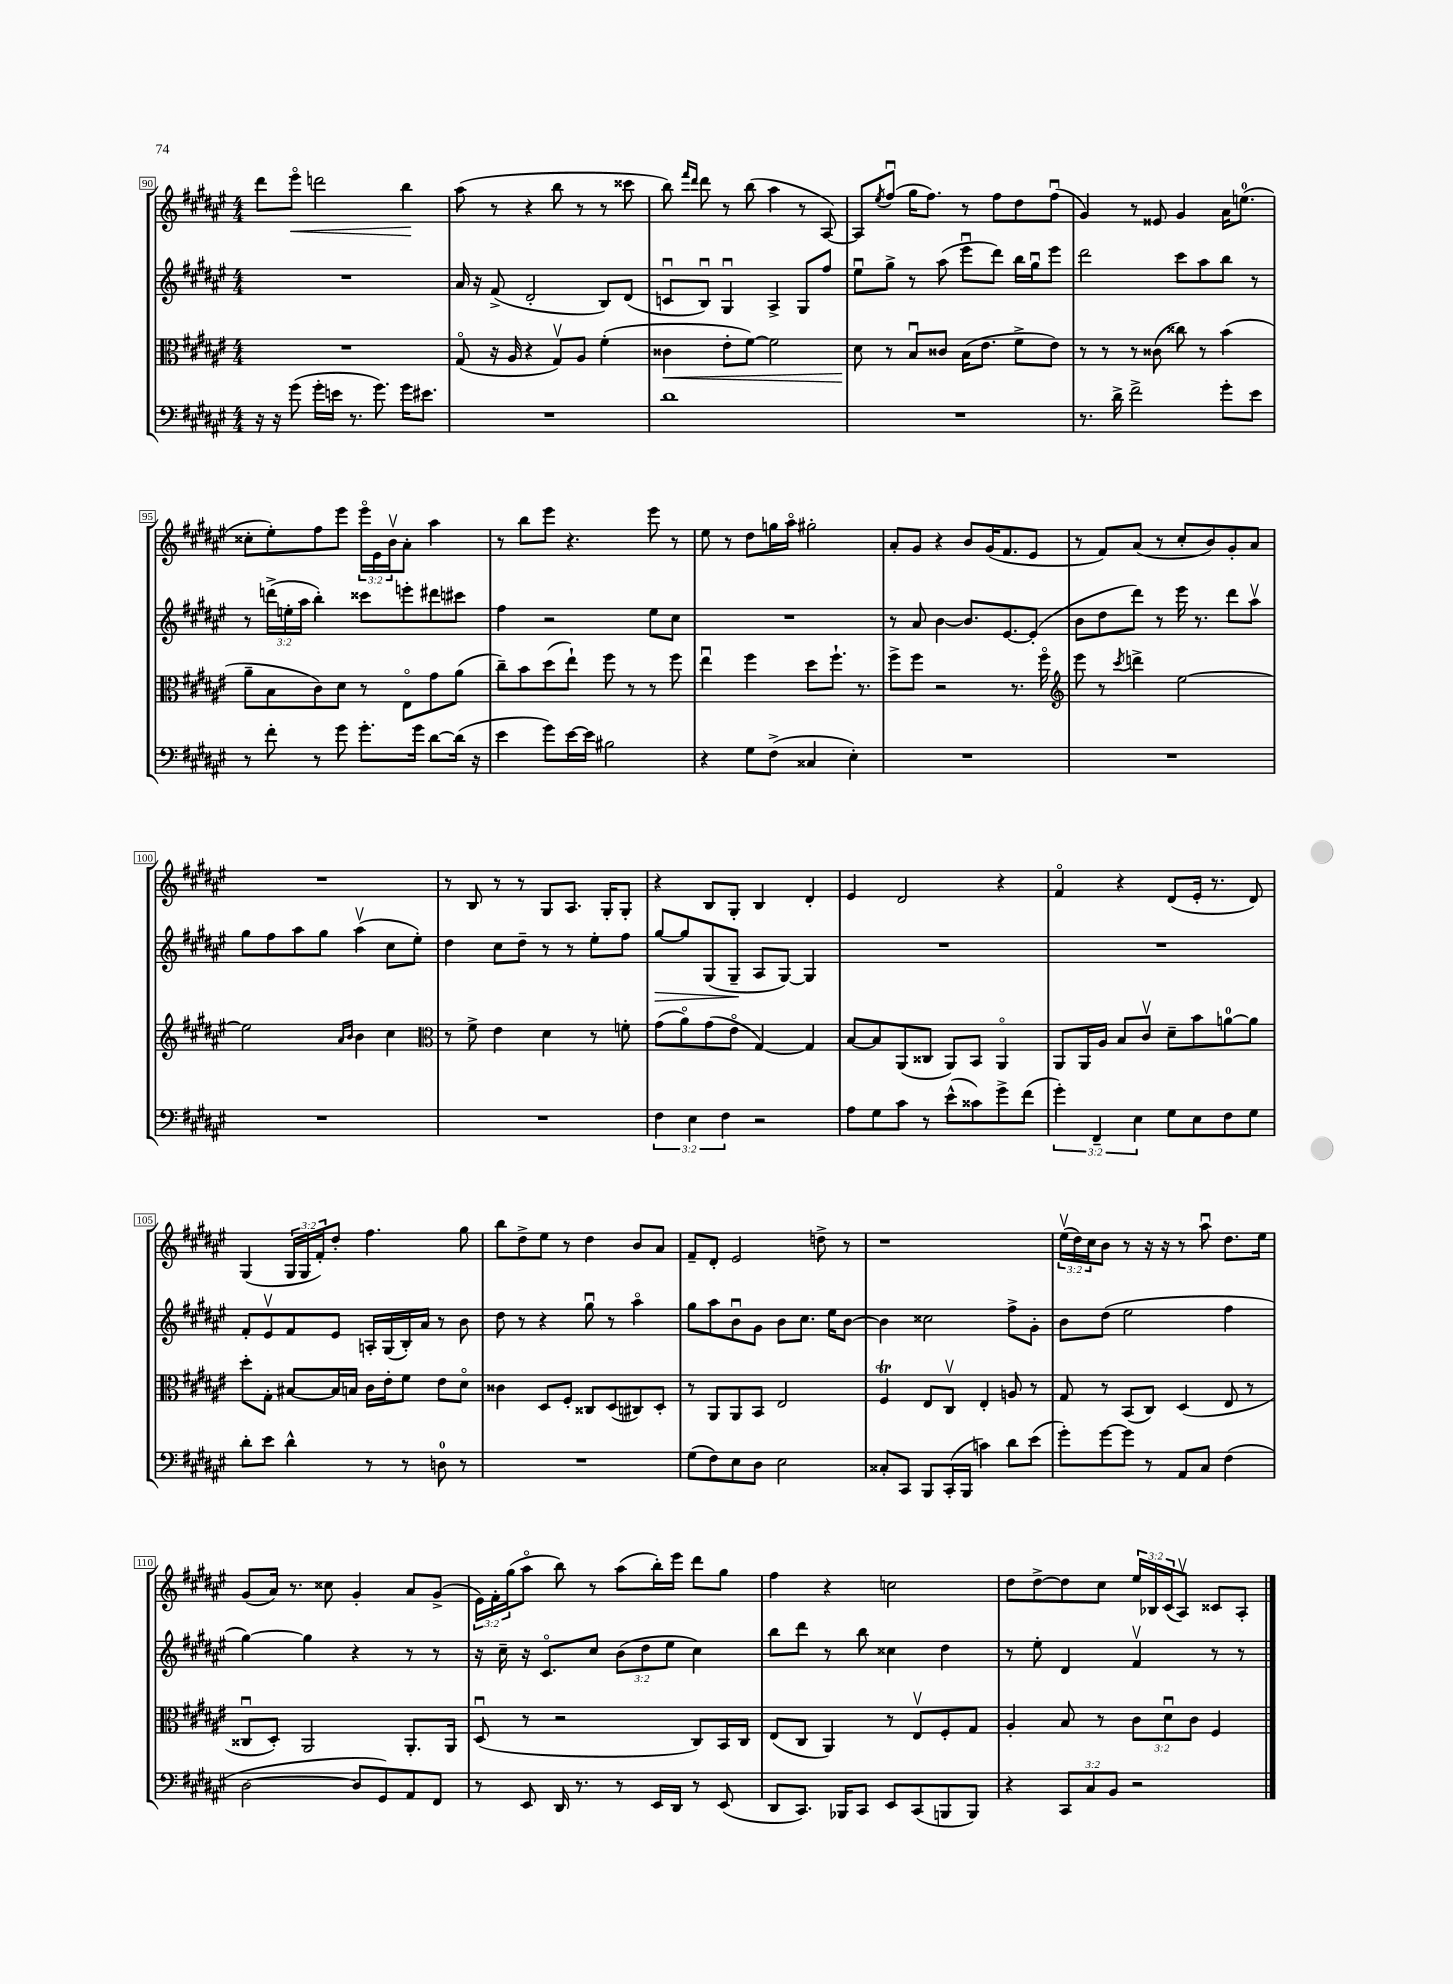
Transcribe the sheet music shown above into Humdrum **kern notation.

**kern	**kern	**kern	**kern
*staff4	*staff3	*staff2	*staff1
*clefF4	*clefC3	*clefG2	*clefG2
*k[f#c#g#d#a#e#]	*k[f#c#g#d#a#e#]	*k[f#c#g#d#a#e#]	*k[f#c#g#d#a#e#]
*M4/4	*M4/4	*M4/4	*M4/4
16r	1r	1r	8ddd#\L
16r	.	.	.
(8g#\	.	.	8eee#o\J
16g#'\LL	.	.	2ddd\
16e\JJ	.	.	.
8.r	.	.	.
8.g#\)	.	.	.
16g#\LK	.	.	4bb\
8.e#\J	.	.	.
=	=	=	=
1r	(8G#o/	16a#/	(8aa#\
.	.	16r	.
.	16r	(8f#^/	8r
.	16A#/	.	.
.	4r	2d#'/	4r
.	8G#v/L)	.	8bb\
.	8A#/J	.	8r
.	(4f#'\	8B/L)	8r
.	.	(8d#/J	8ccc##\
=	=	=	=
1d#	4c##\	8cu/L	8bb\)
.	.	.	16qqfff#/LL
.	.	.	16qqddd#/JJ
.	.	8Bu/J)	8ddd#\
.	8e#'\L	4G#u/	8r
.	[8f#\J)	.	(8bb\
.	2f#\]	4A#^/	4aa#\
.	.	8G#/L	8r
.	.	8ff#/J	[8A#/)
=	=	=	=
1r	8d#\	8ee#u\L	8A#/]L
.	.	.	8qee#/
.	8r	8gg#^\J	(8ff#u/J
.	8Bu/L	8r	16gg#\LK
.	.	.	8.ff#\J)
.	8c##/J	(8aa#\	.
.	(16B\LK	8eee#u\L	8r
.	8.e#\J	.	.
.	.	8ddd#\J)	8ff#\L
.	8f#^\L	16bb\LL	8dd#\
.	.	16gg#u\J	.
.	8e#\J)	8eee#\J	(8ff#u\J
=	=	=	=
8.r	8r	2ddd#\	4g#/)
.	8r	.	.
16d#^\	.	.	.
2f#^\	8r	.	8r
.	(8c##\	.	8e##/
.	8cc##\)	8ccc#\L	4g#/
.	8r	8aa#\	.
8g#'\L	(4b\	8bb\J	16a#\LK
.	.	.	(8.ee\J
8e#\J	.	8r	.
=	=	=	=
8r	8a#~\L	8r	8cc##'\L
8f#'\	8B\	(24ddd^\LL	8ee#'\)
.	.	24ee'\	.
.	.	24aa#\JJ	.
8r	8c#\)	4bb'\)	8ff#\
8g#\	8d#\J	.	8eee#\J
8.g#'\L	8r	8ccc##\L	24eee#o\LL
.	.	.	24e#\
.	.	.	24bv\J
.	8E#o\L	8eee'\	8a#'\J
16g#\Jk	.	.	.
[8d#\L	8g#\	8ddd#\	4aa#\
(16d#\]Jk	(8a#\J	8ccc#\J	.
16r	.	.	.
=	=	=	=
4e#\	8cc#~\L)	4ff#\	8r
.	8b\	.	8bb\L
8g#\L)	(8dd#\	2r	8eee#\J
[16e#\L	8ee#`\J)	.	4.r
16e#\]JJ	.	.	.
2B#\	8ff#\	.	.
.	8r	.	.
.	8r	8ee#\L	8eee#\
.	8ff#\	8cc#\J	8r
=	=	=	=
4r	4ee#u\	1r	8ee#\
.	.	.	8r
8G#\L	4ff#\	.	8dd#\L
(8F#^\J	.	.	16gg\L
.	.	.	16aa#o\JJ
4C##/	8dd#\L	.	2gg#'\
.	8.ff#`\J	.	.
4E#'\)	.	.	.
.	8.r	.	.
=	=	=	=
1r	8ff#^\L	8r	8a#'/L
.	8ff#\J	8a#/	8g#/J
.	2r	[4b\	4r
.	.	8.b/]L	8b/L
.	.	.	(16g#/K
.	.	[8.e#/	8.f#/
.	8.r	.	.
.	.	(8e#'/]J	8e#/J
.	16ff#o\	.	.
=	=	=	=
*	*clefG2	*	*
1r	8eee#\	8b\L	8r
.	8r	8dd#\	8f#/L)
.	8qccc#/	.	.
.	4ddd^\	8ddd#\J)	(8a#/J
.	.	8r	8r
.	[2ee#\	16eee#\	8cc#'/L
.	.	8.r	.
.	.	.	8b/)
.	.	8ddd#\L	8g#'/
.	.	8aa#v\J	8a#/J
=	=	=	=
1r	2ee#\]	8gg#\L	1r
.	.	8ff#\	.
.	.	8aa#\	.
.	.	8gg#\J	.
.	16qqa#/LL	.	.
.	16qqb/JJ	.	.
.	4b\	(4aa#v\	.
.	4cc#\	8cc#\L	.
.	.	8ee#'\J)	.
=	=	=	=
*	*clefC3	*	*
1r	8r	4dd#\	8r
.	8f#^\	.	8B/
.	4e#\	8cc#\L	8r
.	.	8dd#~\J	8r
.	4d#\	8r	8G#/L
.	.	8r	8.A#/J
.	8r	8ee#'\L	.
.	.	.	16G#'/LK
.	8f'\	8ff#\J	8G#'/J
=	=	=	=
6F#\	(8g#\L	[8gg#/L	4r
.	8a#o\)	8gg#/]	.
6E#\	.	.	.
.	(8g#\	(8G#/	8B/L
6F#\	.	.	.
.	8e#o\J	8G#~/J	8G#'/J
2r	[4G#/)	8A#/L	4B/
.	.	[8G#/J)	.
.	4G#/]	4G#/]	4d#'/
=	=	=	=
8A#\L	[8B/L	1r	4e#/
8G#\	8B/]	.	.
8c#\J	(8AA#/	.	2d#/
8r	8C##/J	.	.
(8e#^^\L	8AA#/L)	.	.
8c##\)	8BB/J	.	.
8g#^\	4AA#o/	.	4r
(8f#\J	.	.	.
=	=	=	=
6g#'\)	8AA#/L	1r	4f#o/
.	16AA#/L	.	.
6FF#~/	.	.	.
.	16A#/JJ	.	.
.	8B/L	.	4r
6E#\	.	.	.
.	8c#v/J	.	.
8G#\L	8d#~\L	.	(8d#/L
8E#\	8b\	.	16e#'/Jk
.	.	.	8.r
8F#\	[8a\	.	.
8G#\J	8a\]J	.	8d#/)
=	=	=	=
8d#'\L	8dd#'\L	8f#'/L	(4G#/
8e#\J	8G#'\J	8e#v/	.
4d#^^\	[8B#/L	8f#/	24G#/LL
.	.	.	24G#/
.	.	.	24f#'/J)
.	16B#/]L	8e#/J	8dd#'/J
.	16B/JJ	.	.
8r	16c#\LL	16A'/LL	4.ff#\
.	16e#'\J	(16G#/	.
8r	8f#\J	16B'/)	.
.	.	16a#/JJ	.
8D\	8e#\L	8r	.
8r	8d#o\J	8b\	8gg#\
=	=	=	=
1r	4c##\	8dd#\	8bb\L
.	.	8r	8dd#^\
.	8D#/L	4r	8ee#\J
.	8F#'/J	.	8r
.	8C##/L	8gg#u\	4dd#\
.	(8D#/	8r	.
.	8C#/)	4aa#o\	8b/L
.	8D#'/J	.	8a#/J
=	=	=	=
(8G#\L	8r	8gg#\L	8f#~/L
8F#\)	8AA#/L	8aa#\	8d#'/J
8E#\	8AA#/	8bu\	2e#/
8D#\J	8BB/J	8g#\J	.
2E#\	2E#/	8b\L	.
.	.	8.cc#\J	.
.	.	.	8dd^\
.	.	16ee#\LK	.
.	.	[8b\J	8r
=	=	=	=
8C##'/L	4F#/	4b\]	1r
8CC#/J	.	.	.
8BBB/L	8E#/L	2cc##\	.
(16CC#'/L	8C#v/J	.	.
16BBB/JJ	.	.	.
4c\)	4E#'/	.	.
8d#\L	8A/	8ff#^\L	.
(8e#\J	8r	8g#'\J	.
=	=	=	=
8g#'\L)	8G#/	8b\L	(24ee#v\LL
.	.	.	24dd#\)
.	.	.	24cc#\J
[8g#\	8r	(8dd#\J	8b\J
8g#\]J	(8BB/L	2ee#\	8r
8r	8C#/J)	.	16r
.	.	.	16r
8AA#/L	(4D#/	.	8r
8C#/J	.	.	8aa#u\
(4F#\	8E#/	4ff#\	8.dd#\L
.	8r	.	.
.	.	.	16ee#\Jk
=	=	=	=
[2D#\	8C##u/L	[4gg#\)	(8g#/L
.	8D#'/J)	.	16a#/Jk)
.	.	.	8.r
.	2AA#/	4gg#\]	.
.	.	.	8cc##\
8D#/]L	.	4r	4g#'/
8GG#/)	.	.	.
8AA#/	8.AA#'/L	8r	8a#/L
8FF#/J	.	8r	(8g#^/J
.	16AA#/Jk	.	.
=	=	=	=
8r	(8D#u/	16r	24e#\LL)
.	.	.	24f#'\
.	.	16cc#~\	.
.	.	.	(24gg#\J
8EE#/	8r	16r	8aa#o\J
.	.	8.c#o/L	.
16DD#/	2r	.	8bb\)
8.r	.	.	.
.	.	8cc#/J	8r
8r	.	(12b\L	(8aa#\L
.	.	12dd#\	.
16EE#/LL	.	.	16bb'\L)
.	.	12ee#\J	.
16DD#/JJ	.	.	16eee#\JJ
8r	8C#/L)	4cc#\)	8ddd#\L
(8EE#/	16BB/L	.	8gg#\J
.	16C#/JJ	.	.
=	=	=	=
8DD#/L	(8E#/L	8bb\L	4ff#\
8.CC#/J)	8C#/J	8ddd#\J	.
.	4AA#/)	8r	4r
16BBB-/LK	.	.	.
8CC#/J	.	8bb\	.
8EE#/L	8r	4cc##\	2cc\
(8CC#/	8E#v/L	.	.
8BBB/	8F#'/	4dd#\	.
8BBB/J)	8G#/J	.	.
=	=	=	=
4r	4A#'/	8r	8dd#\L
.	.	8ee#'\	[8dd#^\
12CC#/L	8B/	4d#/	8dd#\]
12C#/	.	.	.
.	8r	.	8cc#\J
12BB/J	.	.	.
2r	12c#\L	4f#v/	24ee#/LL
.	.	.	24B-/
.	12d#u\	.	(24c#/J
.	.	.	8A#v/J)
.	12c#\J	.	.
.	4F#/	8r	8c##/L
.	.	8r	8A#'/J
==	==	==	==
*-	*-	*-	*-
